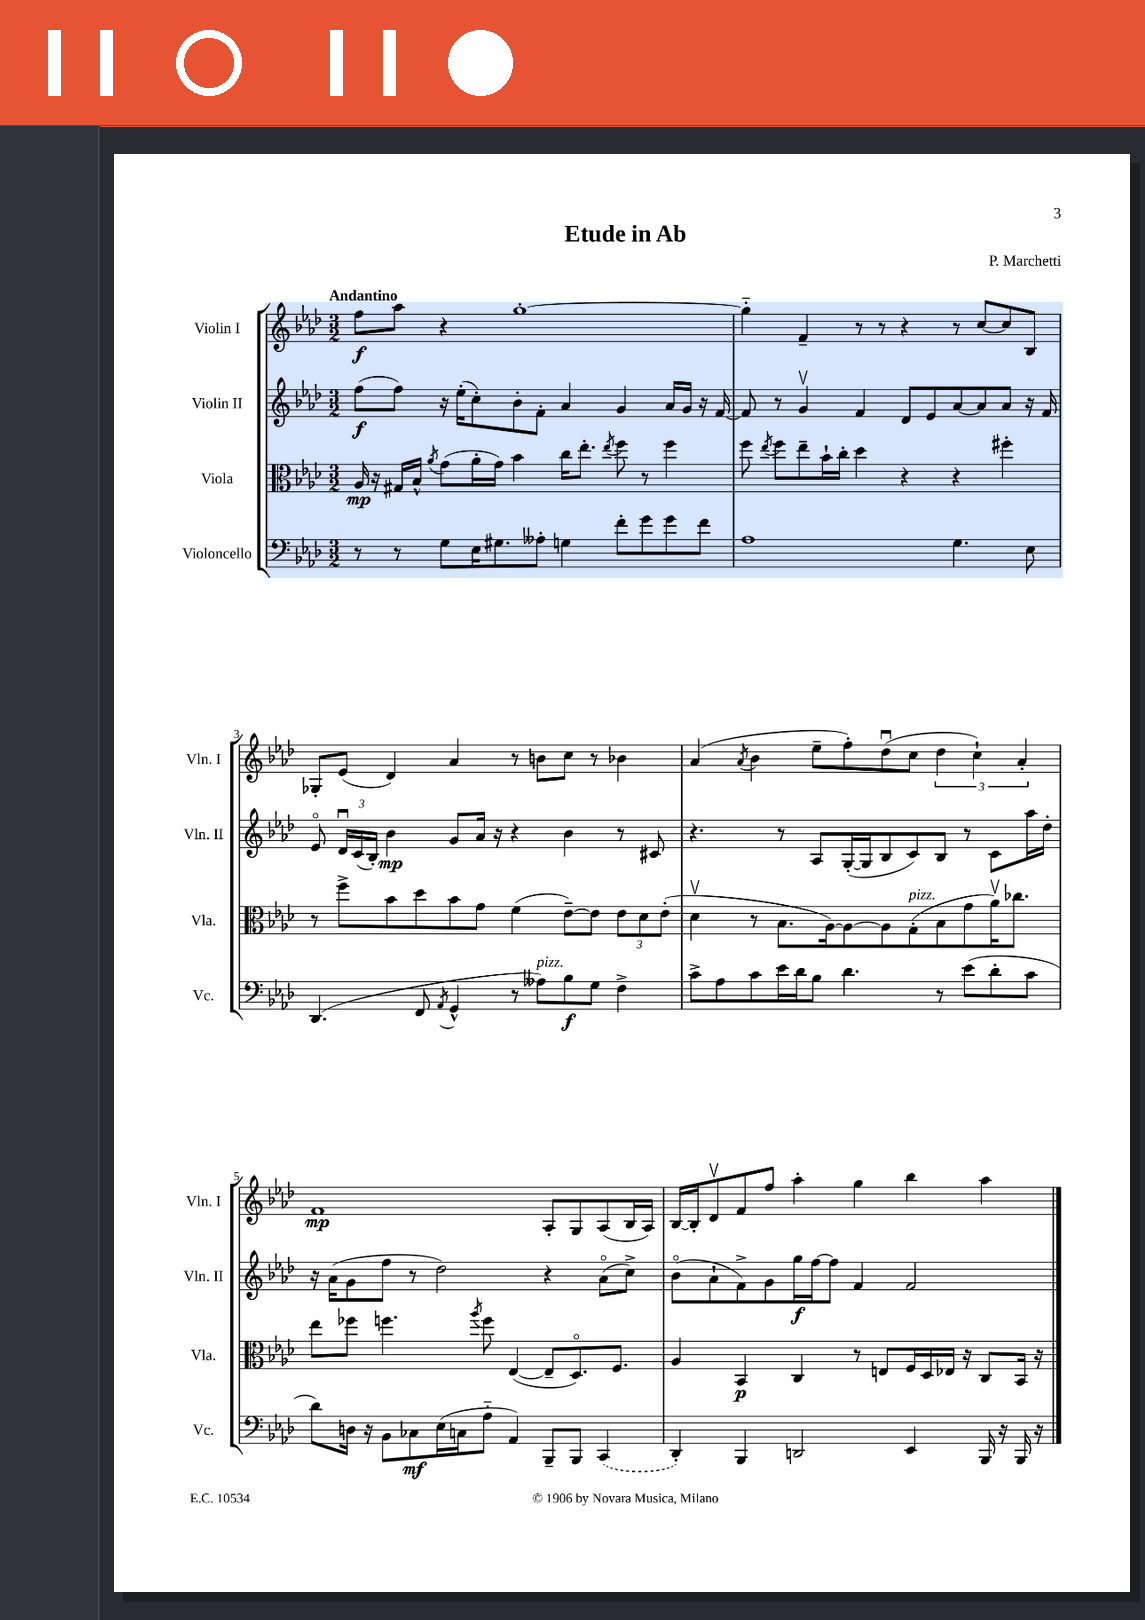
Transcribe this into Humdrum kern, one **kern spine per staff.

**kern	**kern	**kern	**kern
*staff4	*staff3	*staff2	*staff1
*clefF4	*clefC3	*clefG2	*clefG2
*k[b-e-a-d-]	*k[b-e-a-d-]	*k[b-e-a-d-]	*k[b-e-a-d-]
*M3/2	*M3/2	*M3/2	*M3/2
8r	16A-/	(8ff\L	8ff\L
.	16r	.	.
8r	16G#/LL	8ff\J)	8aa-\J
.	16B-^^/JJ	.	.
.	8qa-/	.	.
8G\L	(8g\L	16r	4r
.	.	(16ee-'\LK	.
16E-\K	16a-'\L	8cc'\)	.
8.G#\	16g\JJ)	.	.
.	4b-\	8b-'\	[1gg'
8A--'\J	.	8f'\J	.
4G\	16cc\LK	4a-/	.
.	8.ee-'\J	.	.
.	8qee-/	.	.
8f'\L	8ff\	4g/	.
8g\	8r	.	.
8g\	4ff\	16a-/LL	.
.	.	16g/JJ	.
8f\J	.	16r	.
.	.	[16f/	.
=	=	=	=
1A-	8ff\	8f/]	4gg'~\]
.	8qee-/	.	.
.	8ff\L	8r	.
.	8ee-~\	4gv/	4f~/
.	16b-`\L	.	.
.	16cc'\JJ	.	.
.	4dd-\	4f/	8r
.	.	.	8r
.	4r	8d-/L	4r
.	.	8e-/	.
4.G\	4r	[8a-/	8r
.	.	8a-/]	[8cc/L
.	4ff#'\	8a-/J	8cc/]
8E-\	.	16r	8B-/J
.	.	16f/	.
=	=	=	=
(4.DD-/	8r	8e-o/	8G-'/L
.	8ff^\L	24d-u/LL	(8e-/J
.	.	(24c/	.
.	.	24B-'/JJ)	.
.	8b-\	4b-\	4d-/)
8FF/	8dd-\	.	.
8qAA-/	.	.	.
4GG^^/	8b-\	8g/L	4a-/
.	8g\J	16a-/Jk	.
.	.	16r	.
8r	(4f\	4r	8r
8A--\L)	.	.	8b\L
8B-\	[8e-~\L)	4b-\	8cc\J
8G\J	8e-\]J	.	8r
4F^\	12e-\L	8r	4b-\
.	12d-\	.	.
.	.	8c#/	.
.	(12e-'\J	.	.
=	=	=	=
8c^\L	4d-v\	4.r	(4a-/
8A-\	.	.	.
.	.	.	8qa-/
8c\	8r	.	4b-\
16e-\L	8.B-\L	8r	.
16d-\J	.	.	.
8B-\J	.	8A-/L	8ee-~\L
.	[16A-\k)	.	.
4.d-\	8A-\_	([16G'/L	8ff'\)
.	.	16G/]J	.
.	8A-\]	8B-/	(8dd-u\
.	(8G'\	8c/)	8cc\J
8r	8B-\	8B-/J	6dd-\
(8e-\L	8g\	8r	.
.	.	.	6cc`\)
8d-'\	16a-v\K)	8c\L	.
.	8.cc-\J	.	.
.	.	.	6a-'/
8c\J	.	16aa-\L	.
.	.	16dd-'\JJ	.
=	=	=	=
8d-\L)	8ee-\L	16r	1f
.	.	(16a-\LK	.
16D\Jk	8ff-\J	8g\	.
16r	.	.	.
8BB-\L	4.ff\	8ff\J	.
8C-\	.	8r	.
(16E-\L	.	2dd-\)	.
16C\J	.	.	.
.	8qaa-/	.	.
8A-'~\J	8ff\	.	.
4AA-/)	([4E-/	.	.
8BBB-~/L	8E-~/]L	4r	8A-'/L
8BBB-/J	8.D-o/)	.	8G/
(4CC/	.	(8a-o\L	(8A-/
.	8.F/J	.	.
.	.	8cc^\J)	16B-/L
.	.	.	16A-/JJ)
=	=	=	=
4DD-'/)	4A-/	(8b-o\L	[16B-/LL
.	.	.	16B-'/]J
.	.	8a-`\	8d-v/
4BBB-/	4BB-/	8f^\)	8f/
.	.	8g\	8ff/J
2DD/	4C/	16gg\L	4aa-'\
.	.	[16ff\J	.
.	.	8ff\]J	.
.	8r	4f/	4gg\
.	8E/L	.	.
4EE-/	16F/L	2f/	4bb-\
.	16D-/	.	.
.	16E-/JJ	.	.
.	16r	.	.
16BBB-/	8C/L	.	4aa-\
16r	.	.	.
16BBB-/	16BB-/Jk	.	.
16r	16r	.	.
==	==	==	==
*-	*-	*-	*-
